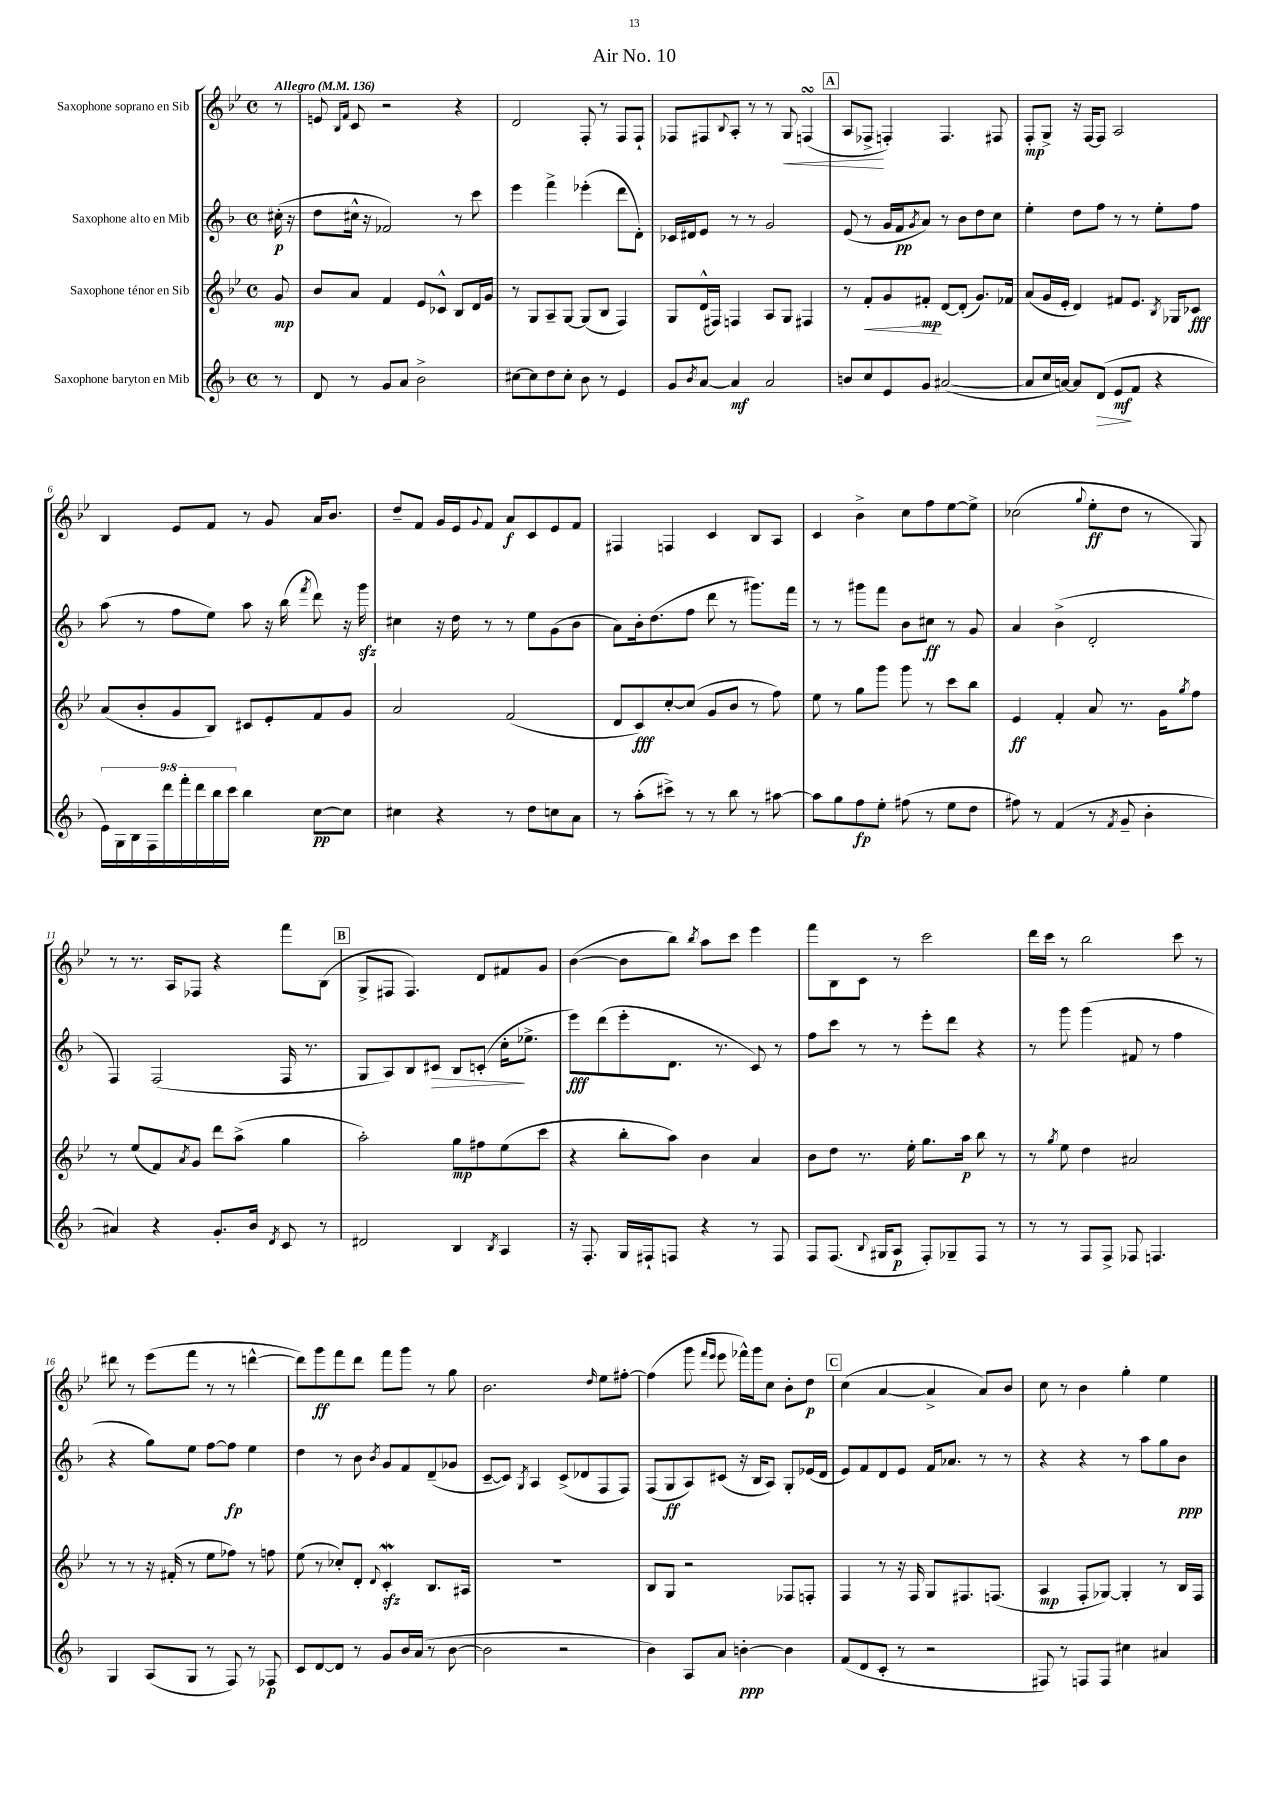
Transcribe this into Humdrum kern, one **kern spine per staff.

**kern	**dynam	**kern	**dynam	**kern	**dynam	**kern	**dynam
*part4	*part4	*part3	*part3	*part2	*part2	*part1	*part1
*staff4	*staff4	*staff3	*staff3	*staff2	*staff2	*staff1	*staff1
*I"Saxophone baryton en Mib	*	*I"Saxophone ténor en Sib	*	*I"Saxophone alto en Mib	*	*I"Saxophone soprano en Sib	*
*clefG2	*	*clefG2	*	*clefG2	*	*clefG2	*
*k[b-]	*	*k[b-e-]	*	*k[b-]	*	*k[b-e-]	*
*M4/4	*	*M4/4	*	*M4/4	*	*M4/4	*
*met(c)	*	*met(c)	*	*met(c)	*	*met(c)	*
*MM136	*	*MM136	*	*MM136	*	*MM136	*
=	=	=	=	=	=	=	=
!	!	!	!	!	!	!LO:TX:a:B:t=Allegro	!
8r	.	8g/	mp	(16cc#X'\	p	8r	.
.	.	.	.	16r	.	.	.
=1	=1	=1	=1	=1	=1	=1	=1
8d/	.	8b-/L	.	8dd\L	.	8en/	.
.	.	.	.	.	.	16qqB-/LL	.
.	.	.	.	.	.	16qqf/JJ	.
8r	.	8a/J	.	16cc#X^^\Jk	.	8c/	.
.	.	.	.	16r	.	.	.
8g/L	.	4f/	.	2f-X/)	.	2r	.
8a/J	.	.	.	.	.	.	.
2b-^\	.	8e-/L	.	.	.	.	.
.	.	8c-X^^/J	.	.	.	.	.
.	.	8B-/L	.	8r	.	4r	.
.	.	16d/L	.	8ccc\	.	.	.
.	.	16g/JJ	.	.	.	.	.
=2	=2	=2	=2	=2	=2	=2	=2
[8cc#X\L	.	8r	.	4eee\	.	2d/	.
8cc#\]	.	8G/L	.	.	.	.	.
8dd\	.	8A~/	.	4fff^\	.	.	.
8cc#'\J	.	[8G/J	.	.	.	.	.
8b-\	.	(8G/L]	.	(4eee-X'\	.	8F'/	.
8r	.	8B-/J	.	.	.	8r	.
4e/	.	4F/)	.	8ddd\L	.	8F/L	.
.	.	.	.	8d'\J)	.	8F`/J	.
=3	=3	=3	=3	=3	=3	=3	=3
8g/L	.	8G/L	.	16c-X/LL	.	8F-X/L	.
.	.	.	.	16d#X/J	.	.	.
8qb-/	.	.	.	.	.	.	.
[8a/J	.	(16d^^/L	.	8e/J	.	8F#X/	.
.	.	16F#X/JJ)	.	.	.	.	.
.	.	.	.	.	.	8qqB-/	.
4a/]	mf	4Fn/	.	8r	.	8A'/J	.
.	.	.	.	8r	.	8r	.
2a/	.	8A/L	.	2g/	.	8r	.
!	!	!	!	!	!	!	!LO:HP:b
.	.	8G/J	.	.	.	8G/	<
.	.	4F#X/	.	.	.	(4FnsSSS/	.
!!LO:REH:place=s1:t=A
=4	=4	=4	=4	=4	=4	=4	=4
8bn/L	.	8r	.	(8e/	.	8A/L	.
!	!	!	!LO:HP:b	!	!	!	!
8cc/	.	8f'/L	<	8r	.	8F-X^/J	.
8e/	.	8g/	.	16g/LL	.	4Fn'/)	[
.	.	.	.	16f/J	pp	.	.
.	.	.	.	8qg/	.	.	.
8g/J	.	8f#X'/J	mp	8a/J)	.	.	.
([2a#X/	.	[8d/L	[	8r	.	4.F/	.
.	.	(8d'/J]	.	8b-\L	.	.	.
.	.	8.g/L)	.	8dd\	.	.	.
.	.	.	.	8cc\J	.	8F#X/	.
.	.	16f-X/Jk	.	.	.	.	.
=5	=5	=5	=5	=5	=5	=5	=5
8a#/L]	.	(8a/L	.	4ee'\	.	8F'/L	mp
16cc/L	.	16g/L	.	.	.	8G^/J	.
[16an/JJ)	.	16e-'/JJ	.	.	.	.	.
8a/L]	.	4d/)	.	8dd\L	.	16r	.
.	.	.	.	.	.	[16F/KL	.
!	!LO:HP:b	!	!	!	!	!	!
(8d/J	>	.	.	8ff\J	.	8F/J]	.
8e/L	mf	8f#X/L	.	8r	.	2A/	.
8f/J	]	8.e-/J	.	8r	.	.	.
4r	.	.	.	8ee'\L	.	.	.
.	.	8qB-/	.	.	.	.	.
.	.	16G-X/KL	.	.	.	.	.
.	.	8c-X/J	fff	8ff\J	.	.	.
!!LO:LB:g=z
=6	=6	=6	=6	=6	=6	=6	=6
18e\LL)	.	(8a/L	.	(8aa\	.	4B-/	.
18G\	.	.	.	.	.	.	.
18B-\	.	.	.	.	.	.	.
.	.	8b-'/	.	8r	.	.	.
18F\	.	.	.	.	.	.	.
18ddd\	.	.	.	.	.	.	.
.	.	8g/	.	8ff\L	.	8e-/L	.
18fff'\	.	.	.	.	.	.	.
18ddd\	.	.	.	.	.	.	.
.	.	8B-/J)	.	8ee\J)	.	8f/J	.
18bb-\	.	.	.	.	.	.	.
18ccc\JJ	.	.	.	.	.	.	.
4bb-\	.	8c#X/L	.	8aa\	.	8r	.
.	.	8e-'/	.	16r	.	8g/	.
.	.	.	.	(16bb-\	.	.	.
.	.	.	.	8qfff/	.	.	.
[8cc\L	pp	8f/	.	8ddd\)	.	16a/KL	.
.	.	.	.	.	.	8.b-/J	.
8cc\J]	.	8g/J	.	16r	.	.	.
.	.	.	.	16gggzz\	.	.	.
=7	=7	=7	=7	=7	=7	=7	=7
4cc#X\	.	2a/	.	4cc#X\	.	8dd~/L	.
.	.	.	.	.	.	8f/J	.
4r	.	.	.	16r	.	16g/LL	.
.	.	.	.	16dd\	.	16e-/J	.
.	.	.	.	.	.	8qqg/	.
.	.	.	.	8r	.	8f/J	.
8r	.	(2f/	.	8r	.	8a/L	f
8dd\L	.	.	.	8ee\L	.	8c/	.
8ccn\	.	.	.	(8g\	.	8e-/	.
8a\J	.	.	.	8b-\J	.	8f/J	.
=8	=8	=8	=8	=8	=8	=8	=8
8r	.	8d/L	.	8a\L)	.	4F#X/	.
(8aa'\L	.	8c/)	fff	16b-'\k	.	.	.
.	.	.	.	(8.dd\	.	.	.
8ccc#X^\J)	.	[8cc'/	.	.	.	4Fn/	.
8r	.	(8cc/J]	.	8ff\J	.	.	.
8r	.	8g/L	.	8ddd\	.	4c/	.
8bb-\	.	8b-/J	.	8r	.	.	.
8r	.	8r	.	8.ggg#X\L)	.	8B-/L	.
[8aa#X\	.	8ff\)	.	.	.	8A/J	.
.	.	.	.	16fff\Jk	.	.	.
=9	=9	=9	=9	=9	=9	=9	=9
8aa#\L]	.	8ee-\	.	8r	.	4c/	.
8gg\	.	8r	.	8r	.	.	.
8ff\	fp	8gg\L	.	8ggg#X\L	.	4b-^\	.
8ee'\J	.	8ggg\J	.	8fff\J	.	.	.
(8ff#X\	.	8ggg\	.	8b-\L	.	8cc\L	.
8r	.	8r	.	8cc#X\J	ff	8ff\	.
8ee\L	.	8ccc\L	.	8r	.	[8ee-\	.
8dd\J	.	8bb-\J	.	8g/	.	8ee-^\J]	.
=10	=10	=10	=10	=10	=10	=10	=10
8ff#X\)	.	4e-/	ff	4a/	.	(2cc-X\	.
8r	.	.	.	.	.	.	.
(4f/	.	4f'/	.	(4b-^\	.	.	.
.	.	.	.	.	.	8qqgg/	.
8r	.	8a/	.	2d'/	.	8ee-'\L	ff
8qf/	.	.	.	.	.	.	.
8g~/	.	8.r	.	.	.	8dd\J	.
4b-'\	.	.	.	.	.	8r	.
.	.	16g\KL	.	.	.	.	.
.	.	8qgg/	.	.	.	.	.
.	.	8ff\J	.	.	.	8G/)	.
!!LO:LB:g=z
=11	=11	=11	=11	=11	=11	=11	=11
4a#X/)	.	8r	.	4F/)	.	8r	.
.	.	(8ee-/L	.	.	.	8.r	.
4r	.	8f/)	.	(2F/	.	.	.
.	.	.	.	.	.	16A/KL	.
.	.	8qa/	.	.	.	.	.
.	.	8g/J	.	.	.	8F-X/J	.
8.g'/L	.	8ddd\L	.	.	.	4r	.
.	.	(8aa^\J	.	.	.	.	.
16b-/Jk	.	.	.	.	.	.	.
8qd/	.	.	.	.	.	.	.
8c/	.	4gg\	.	16F/	.	8fff\L	.
.	.	.	.	8.r	.	.	.
8r	.	.	.	.	.	(8B-\J	.
!!LO:REH:place=s1:t=B
=12	=12	=12	=12	=12	=12	=12	=12
2d#X/	.	2aa'\)	.	8G/L	.	8G^/L	.
.	.	.	.	8A/)	.	8F#X/J	.
.	.	.	.	8B-/	.	4.F#/)	.
!	!	!	!	!	!LO:HP:b	!	!
.	.	.	.	8c#X/J	>	.	.
4B-/	.	8gg\L	mp	8B-/L	.	.	.
.	.	8ff#X\	.	(8cn'/J	.	8d/L	.
8qB-/	.	.	.	.	.	.	.
4A/	.	(8ee-\	.	16cc'\KL	.	8f#X/	.
.	.	.	.	8.ee-X^\J	]	.	.
.	.	8ccc\J	.	.	.	8g/J	.
=13	=13	=13	=13	=13	=13	=13	=13
16r	.	4r	.	8eee\L)	fff	([4b-\	.
8.F'/	.	.	.	.	.	.	.
.	.	.	.	(8ddd\	.	.	.
16G/LL	.	8bb-'\L	.	8eee'\	.	8b-\L]	.
16F#X`/J	.	.	.	.	.	.	.
8Fn/J	.	8aa\J)	.	8.d\J	.	8bb-\J)	.
.	.	.	.	.	.	8qbb-/	.
4r	.	4b-\	.	.	.	8aa\L	.
.	.	.	.	8.r	.	.	.
.	.	.	.	.	.	8ccc\J	.
8r	.	4a/	.	8c/)	.	4eee-\	.
8F/	.	.	.	8r	.	.	.
=14	=14	=14	=14	=14	=14	=14	=14
8F/L	.	8b-\L	.	8ff\L	.	8fff\L	.
(8.F/J	.	8dd\J	.	8ccc\J	.	8B-\	.
.	.	8.r	.	8r	.	8c\J	.
8qqB-/	.	.	.	.	.	.	.
16G#X/KL	.	.	.	.	.	.	.
8A/J	p	.	.	8r	.	8r	.
.	.	16ee-'\	.	.	.	.	.
8F'/L)	.	8.gg\L	.	8eee'\L	.	2ccc\	.
8G-X~/	.	.	.	8ddd\J	.	.	.
.	.	16aa\Jk	p	.	.	.	.
8F/J	.	8bb-\	.	4r	.	.	.
8r	.	8r	.	.	.	.	.
=15	=15	=15	=15	=15	=15	=15	=15
8r	.	8r	.	8r	.	16ddd\LL	.
.	.	.	.	.	.	16ccc\JJ	.
.	.	8qgg/	.	.	.	.	.
8r	.	8ee-\	.	8ggg\	.	8r	.
8F/L	.	4dd\	.	(4ggg\	.	2bb-\	.
8F^/J	.	.	.	.	.	.	.
8F-X/	.	2a#X/	.	8f#X/	.	.	.
4.Fn/	.	.	.	8r	.	.	.
.	.	.	.	4ff\	.	8ccc\	.
.	.	.	.	.	.	8r	.
!!LO:LB:g=z
=16	=16	=16	=16	=16	=16	=16	=16
4G/	.	8r	.	4r	.	8ddd#X\	.
.	.	8r	.	.	.	8r	.
(8A/L	.	16r	.	8gg\L)	.	(8eee-\L	.
.	.	(16f#X'/	.	.	.	.	.
8G/J	.	8r	.	8ee\J	.	8fff\J	.
8r	.	8ee-\L	.	[8ff\L	.	8r	.
8F/)	.	8ff-X\J)	.	8ff\J]	fp	8r	.
8r	.	8r	.	4ee\	.	[4dddn^^\	.
8F-X/	p	8ffn\	.	.	.	.	.
=17	=17	=17	=17	=17	=17	=17	=17
8c/L	.	(8ee-\	.	4dd\	.	8ddd\L])	.
[8d/	.	8r	.	.	.	8ggg\	ff
8d/J]	.	8cc-X'/L)	.	8r	.	8fff\	.
8r	.	8d'/J	.	8b-\	.	8ddd\J	.
.	.	8qqd/	.	8qb-/	.	.	.
8g/L	.	4czzW'/	.	8g/L	.	8fff\L	.
16b-/L	.	.	.	8f/	.	8ggg\J	.
(16a/JJ	.	.	.	.	.	.	.
8r	.	8.B-/L	.	(8d~/	.	8r	.
[8b-\	.	.	.	8g-X/J	.	8gg\	.
.	.	16A#X/Jk	.	.	.	.	.
=18	=18	=18	=18	=18	=18	=18	=18
2b-\]	.	1r	.	[8c~/L	.	2.b-\	.
.	.	.	.	8c/J])	.	.	.
.	.	.	.	8qG/	.	.	.
.	.	.	.	4A/	.	.	.
2r	.	.	.	(8c^/L	.	.	.
.	.	.	.	8d-X/	.	.	.
.	.	.	.	.	.	16qqdd/	.
.	.	.	.	8F/	.	8ee-\L	.
.	.	.	.	8F/J)	.	[8ff#X'\J	.
=19	=19	=19	=19	=19	=19	=19	=19
4b-\)	.	8B-/L	.	(8F/L	.	(4ff#\]	.
.	.	8G/J	.	8G/	ff	.	.
8A/L	.	2r	.	8A/)	.	8ggg\	.
.	.	.	.	.	.	16qqfff/LL	.
.	.	.	.	.	.	16qqeee-/JJ	.
8a/J	.	.	.	(8c#X/J	.	8eee-\	.
[4bn'\	ppp	.	.	16r	.	16fff-X^^\LL)	.
.	.	.	.	16B-/KL	.	16ggg\J	.
.	.	.	.	8A/J)	.	8cc\J	.
4b\]	.	8F-X/L	.	8G'/L	.	8b-'\L	.
.	.	8Fn'/J	.	(16e-X/L	.	8dd\J	p
.	.	.	.	16d/JJ	.	.	.
!!LO:REH:place=s1:t=C
=20	=20	=20	=20	=20	=20	=20	=20
(8f/L	.	4F/	.	8e/L)	.	(4cc\	.
8d/	.	.	.	8f/	.	.	.
8c'/J	.	8r	.	8d/	.	[4a/	.
8r	.	16r	.	8e/J	.	.	.
.	.	16F/	.	.	.	.	.
2r	.	8G/L	.	16f/KL	.	4a^/]	.
.	.	.	.	8.a-X/J	.	.	.
.	.	8.F#X/	.	.	.	.	.
.	.	.	.	8r	.	8a/L)	.
.	.	(8.Fn/J	.	.	.	.	.
.	.	.	.	8r	.	8b-/J	.
=21	=21	=21	=21	=21	=21	=21	=21
8F#X/)	.	4A/	mp	4r	.	8cc\	.
8r	.	.	.	.	.	8r	.
8Fn/L	.	8F'/L	.	4r	.	4b-\	.
8F/J	.	[8G-X/J)	.	.	.	.	.
4cc#X\	.	4G-'/]	.	8r	.	4gg'\	.
.	.	.	.	8aa\L	.	.	.
4a#X/	.	8r	.	8gg\	.	4ee-\	.
.	.	16B-/LL	.	8b-\J	ppp	.	.
.	.	16F/JJ	.	.	.	.	.
==	==	==	==	==	==	==	==
*-	*-	*-	*-	*-	*-	*-	*-
